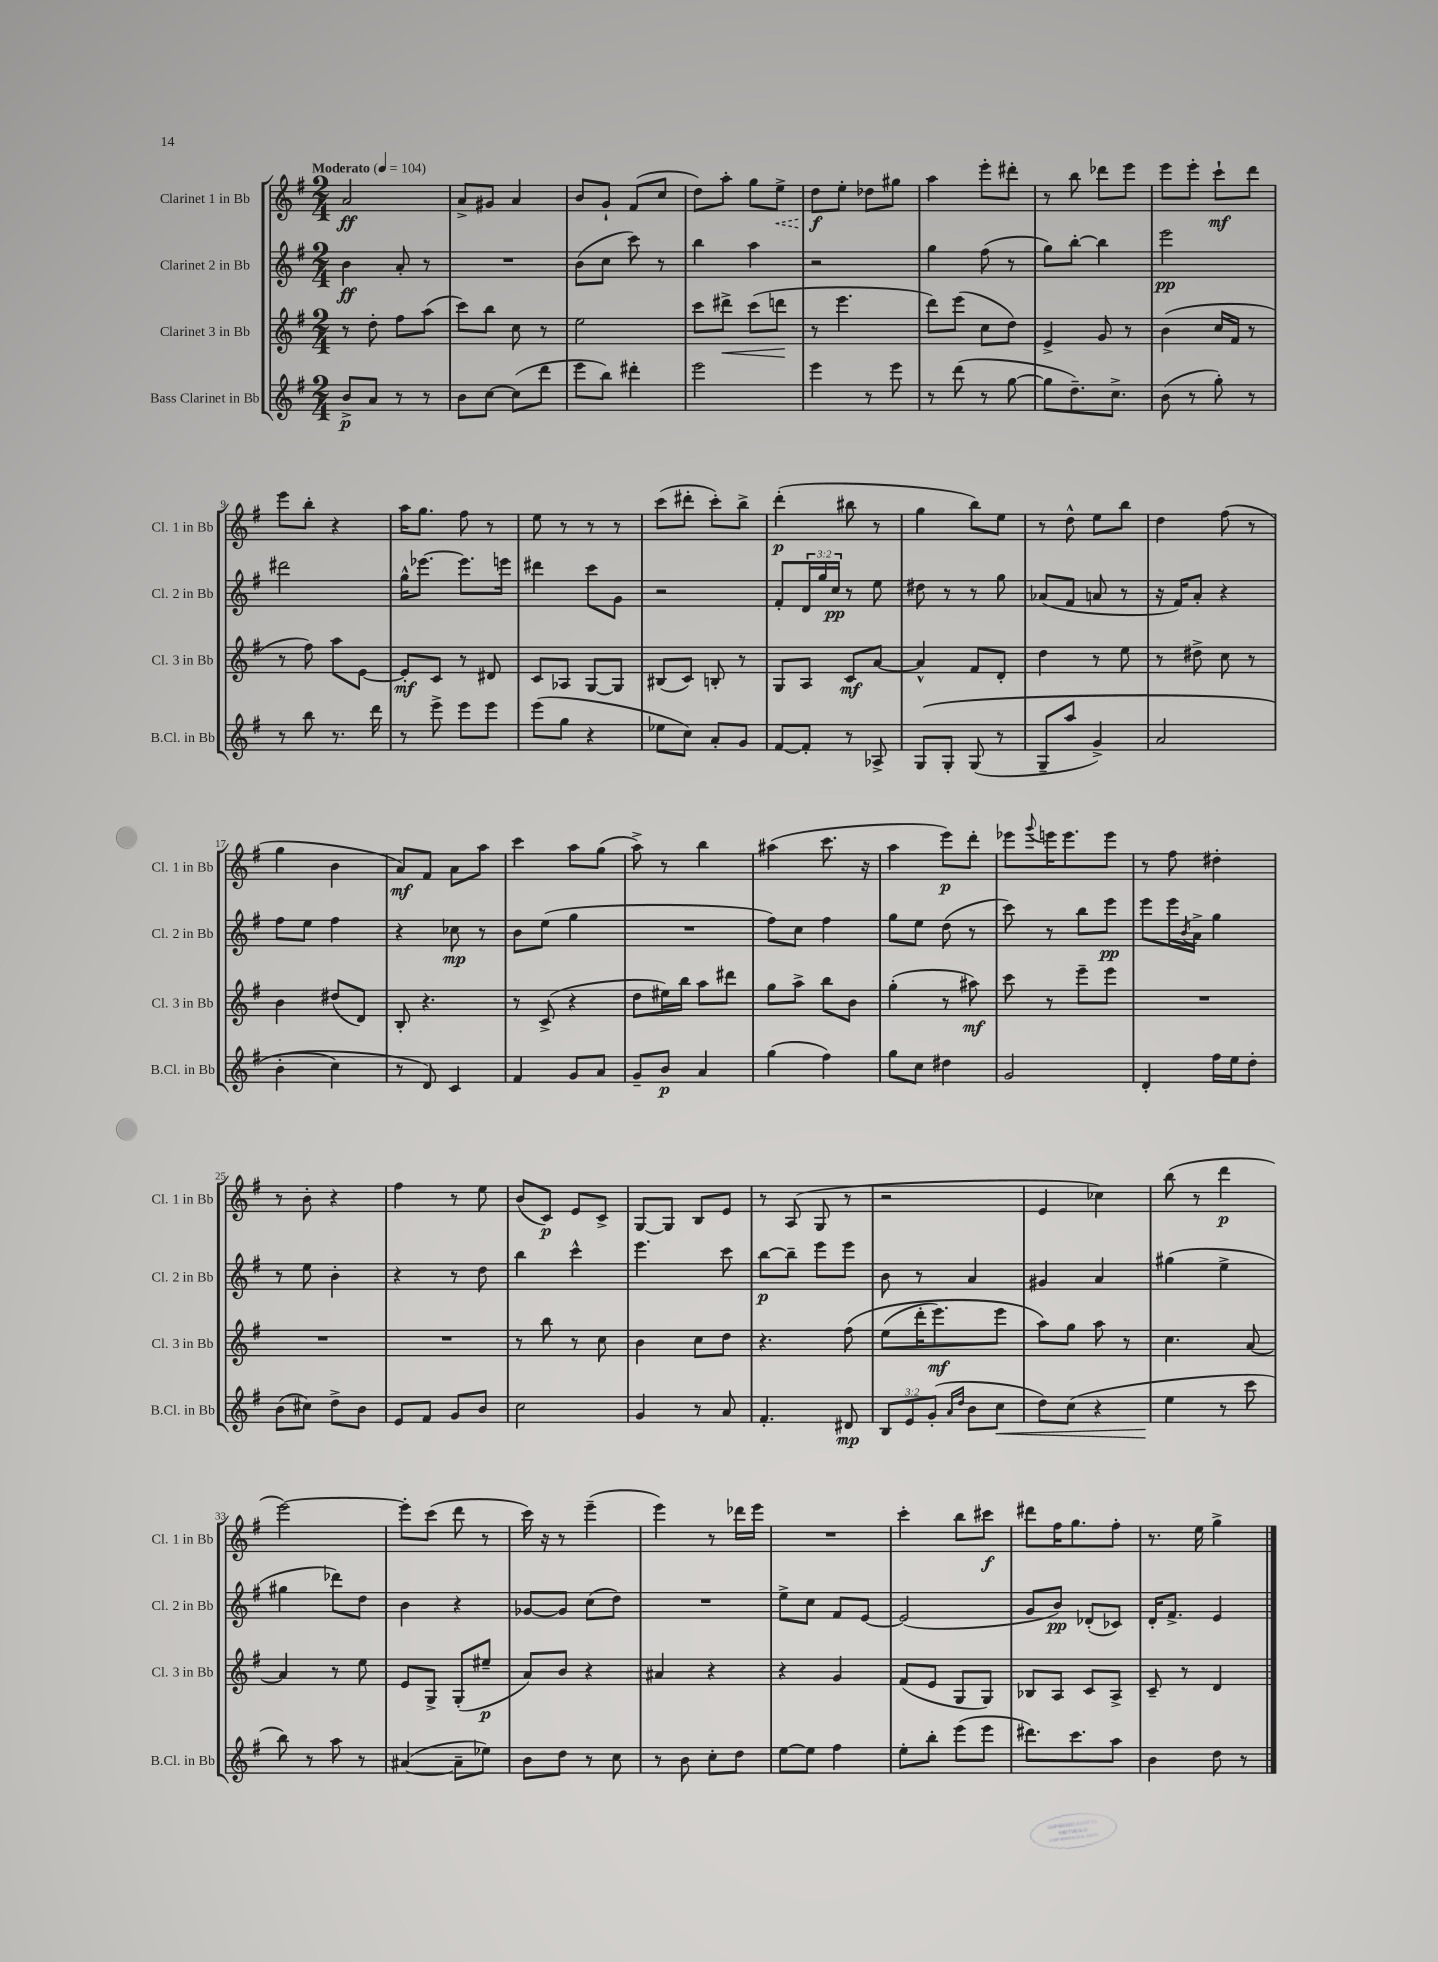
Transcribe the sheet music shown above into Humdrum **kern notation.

**kern	**kern	**kern	**kern
*staff4	*staff3	*staff2	*staff1
*clefG2	*clefG2	*clefG2	*clefG2
*k[f#]	*k[f#]	*k[f#]	*k[f#]
*M2/4	*M2/4	*M2/4	*M2/4
*MM104	*MM104	*MM104	*MM104
8b^	8r	4b	2a
8a	8dd'	.	.
8r	8ff#	8a'	.
8r	(8aa	8r	.
=	=	=	=
8b	8ccc)	2r	8a^
[8cc	8bb	.	8g#
(8cc]	8cc	.	4a
8ddd	8r	.	.
=	=	=	=
8eee	2ee	(8b	8b
8bb)	.	8cc	8g`
4ddd#'	.	8ccc)	(8f#
.	.	8r	8cc
=	=	=	=
2eee	8ccc	4bb	8dd)
.	8ddd#^	.	8aa'
.	(8ccc	4aa	8gg
.	8ddd	.	8ee^
=	=	=	=
4eee	8r	2r	8dd
.	4.eee	.	8ee'
8r	.	.	8dd-
8eee	.	.	8gg#
=	=	=	=
8r	8ddd)	4gg	4aa
(8ddd	(8eee	.	.
8r	8cc	(8ff#	8eee'
[8gg	8dd)	8r	8ddd#'
=	=	=	=
8gg]	4e^	8gg)	8r
8.dd~)	.	[8bb'	8bb
.	8g	4bb]	8ddd-
8.cc^	.	.	.
.	8r	.	8eee
=	=	=	=
(8b	(4b	2eee	8eee
8r	.	.	8eee'
8gg')	16cc	.	8ccc`
.	16f#	.	.
8r	8r	.	8ddd
=	=	=	=
8r	8r	2ddd#	8eee
8bb	8ff#)	.	8bb'
8.r	8aa	.	4r
.	[8e	.	.
16ddd	.	.	.
=	=	=	=
8r	8e']	16gg^^	16aa
.	.	[8.eee-	8.gg
8eee^	8c	.	.
8eee	8r	8.eee-]	8ff#
8eee	8d#	.	8r
.	.	16eee	.
=	=	=	=
(8eee	8c	4ddd#	8ee
8gg	8A-	.	8r
4r	[8G	8ccc	8r
.	8G]	8g	8r
=	=	=	=
8ee-	(8B#	2r	(8ccc
8cc)	8c)	.	8ddd#'
8a'	8B'	.	8ccc')
8g	8r	.	8bb^
=	=	=	=
[8f#	8G	8f#'	(4ddd'
8f#']	8A	24d	.
.	.	24gg	.
.	.	24cc	.
8r	8c	8r	8bb#
8A-^	[8a	8ee	8r
=	=	=	=
&(8G	4a^^]	8dd#	4gg
8G'	.	8r	.
(8G	8f#	8r	8bb)
8r	8d'	8gg	8ee
=	=	=	=
8G~	4dd	(8a-	8r
8aa	.	8f#	8dd^^
4g^)	8r	8a	8ee
.	8ee	8r	8bb
=	=	=	=
2a	8r	16r	4dd
.	.	16f#)	.
.	8dd#^	8a'	.
.	8cc	4r	(8ff#
.	8r	.	8r
=	=	=	=
(4b'	4b	8ff#	4gg
.	.	8ee	.
4cc&)	(8dd#	4ff#	4b
.	8d)	.	.
=	=	=	=
8r	8B'	4r	8a)
8d)	4.r	.	8f#
4c	.	8cc-	8a
.	.	8r	8aa
=	=	=	=
4f#	8r	8b	4ccc
.	(8c^	(8ee	.
8g	4r	4gg	8aa
8a	.	.	(8gg
=	=	=	=
8g~	8dd	2r	8aa^)
8b	16ee#)	.	8r
.	16bb	.	.
4a	8aa	.	4bb
.	8ddd#	.	.
=	=	=	=
(4gg	8gg	8ff#)	(4aa#
.	8aa^	8cc	.
4ff#)	8bb	4ff#	8.ccc
.	8b	.	.
.	.	.	16r
=	=	=	=
8gg	(4gg'	8gg	4aa
8cc	.	8ee	.
4dd#	8r	(8dd	8eee)
.	8aa#)	8r	8ddd'
=	=	=	=
2g	8ccc	8ccc)	8eee-
.	.	.	8qqggg
.	8r	8r	16eee
.	.	.	8.eee
.	8eee~	8bb	.
.	8eee	8eee	8eee
=	=	=	=
4d'	2r	8eee	8r
.	.	16eee	8ff#
.	.	8qb	.
.	.	16a^	.
16ff#	.	4gg	4dd#'
16ee	.	.	.
8dd'	.	.	.
=	=	=	=
(8b	2r	8r	8r
8cc#)	.	8ee	8b'
8dd^	.	4b'	4r
8b	.	.	.
=	=	=	=
8e	2r	4r	4ff#
8f#	.	.	.
8g	.	8r	8r
8b	.	8dd	8ee
=	=	=	=
2cc	8r	4bb	(8b
.	8bb	.	8c)
.	8r	4ccc^^	8e
.	8cc	.	8c^
=	=	=	=
4g	4b	4.eee	[8G
.	.	.	8G]
8r	8cc	.	8B
8a	8dd	8ccc	8e
=	=	=	=
4.f#'	4.r	[8bb	8r
.	.	8bb~]	(8A
.	.	8eee	8G
8d#	&(8ff#	8eee	8r
=	=	=	=
12B	(8ee	8b	2r
12e	.	.	.
.	16ddd'	8r	.
(12g'	.	.	.
.	8.eee)	.	.
16qqa	.	.	.
16qqdd	.	.	.
8b	.	4a	.
8cc	8eee	.	.
=	=	=	=
8dd)	8aa&)	4g#	4e
(8cc	8gg	.	.
4r	8aa	4a	4cc-)
.	8r	.	.
=	=	=	=
4ee	4.cc	(4gg#	(8bb
.	.	.	8r
8r	.	4ee^	4ddd
8ccc	[8a	.	.
=	=	=	=
8bb)	4a]	4gg#	[2eee)
8r	.	.	.
8aa	8r	8ddd-)	.
8r	8ee	8dd	.
=	=	=	=
([4a#	8e	4b	8eee']
.	8G^	.	(8ccc
8a#~]	(8G'	4r	8ddd
8ee-)	8ee#~	.	8r
=	=	=	=
8b	8a)	[8g-	16ccc)
.	.	.	16r
8dd	8b	8g-]	8r
8r	4r	(8cc	(4eee~
8cc	.	8dd)	.
=	=	=	=
8r	4a#	2r	4eee)
8b	.	.	.
8cc'	4r	.	8r
8dd	.	.	16ddd-
.	.	.	16eee
=	=	=	=
[8ee	4r	8ee^	2r
8ee]	.	8cc	.
4ff#	4g	8f#	.
.	.	[8e	.
=	=	=	=
8ee'	(8f#	(2e]	4ccc'
8bb'	8e	.	.
(8eee	8G	.	8bb
8eee	8G)	.	8ccc#
=	=	=	=
8.ddd#)	8B-	8g	8ddd#
.	8A	8b)	16ff#
8.ccc	.	.	8.gg
.	8c	(8d-'	.
8aa	8A^	8c-)	8ff#'
=	=	=	=
4b	8c~	16d'	8.r
.	.	8.f#^	.
.	8r	.	.
.	.	.	16ee
8dd	4d	4e	4gg^
8r	.	.	.
==	==	==	==
*-	*-	*-	*-
